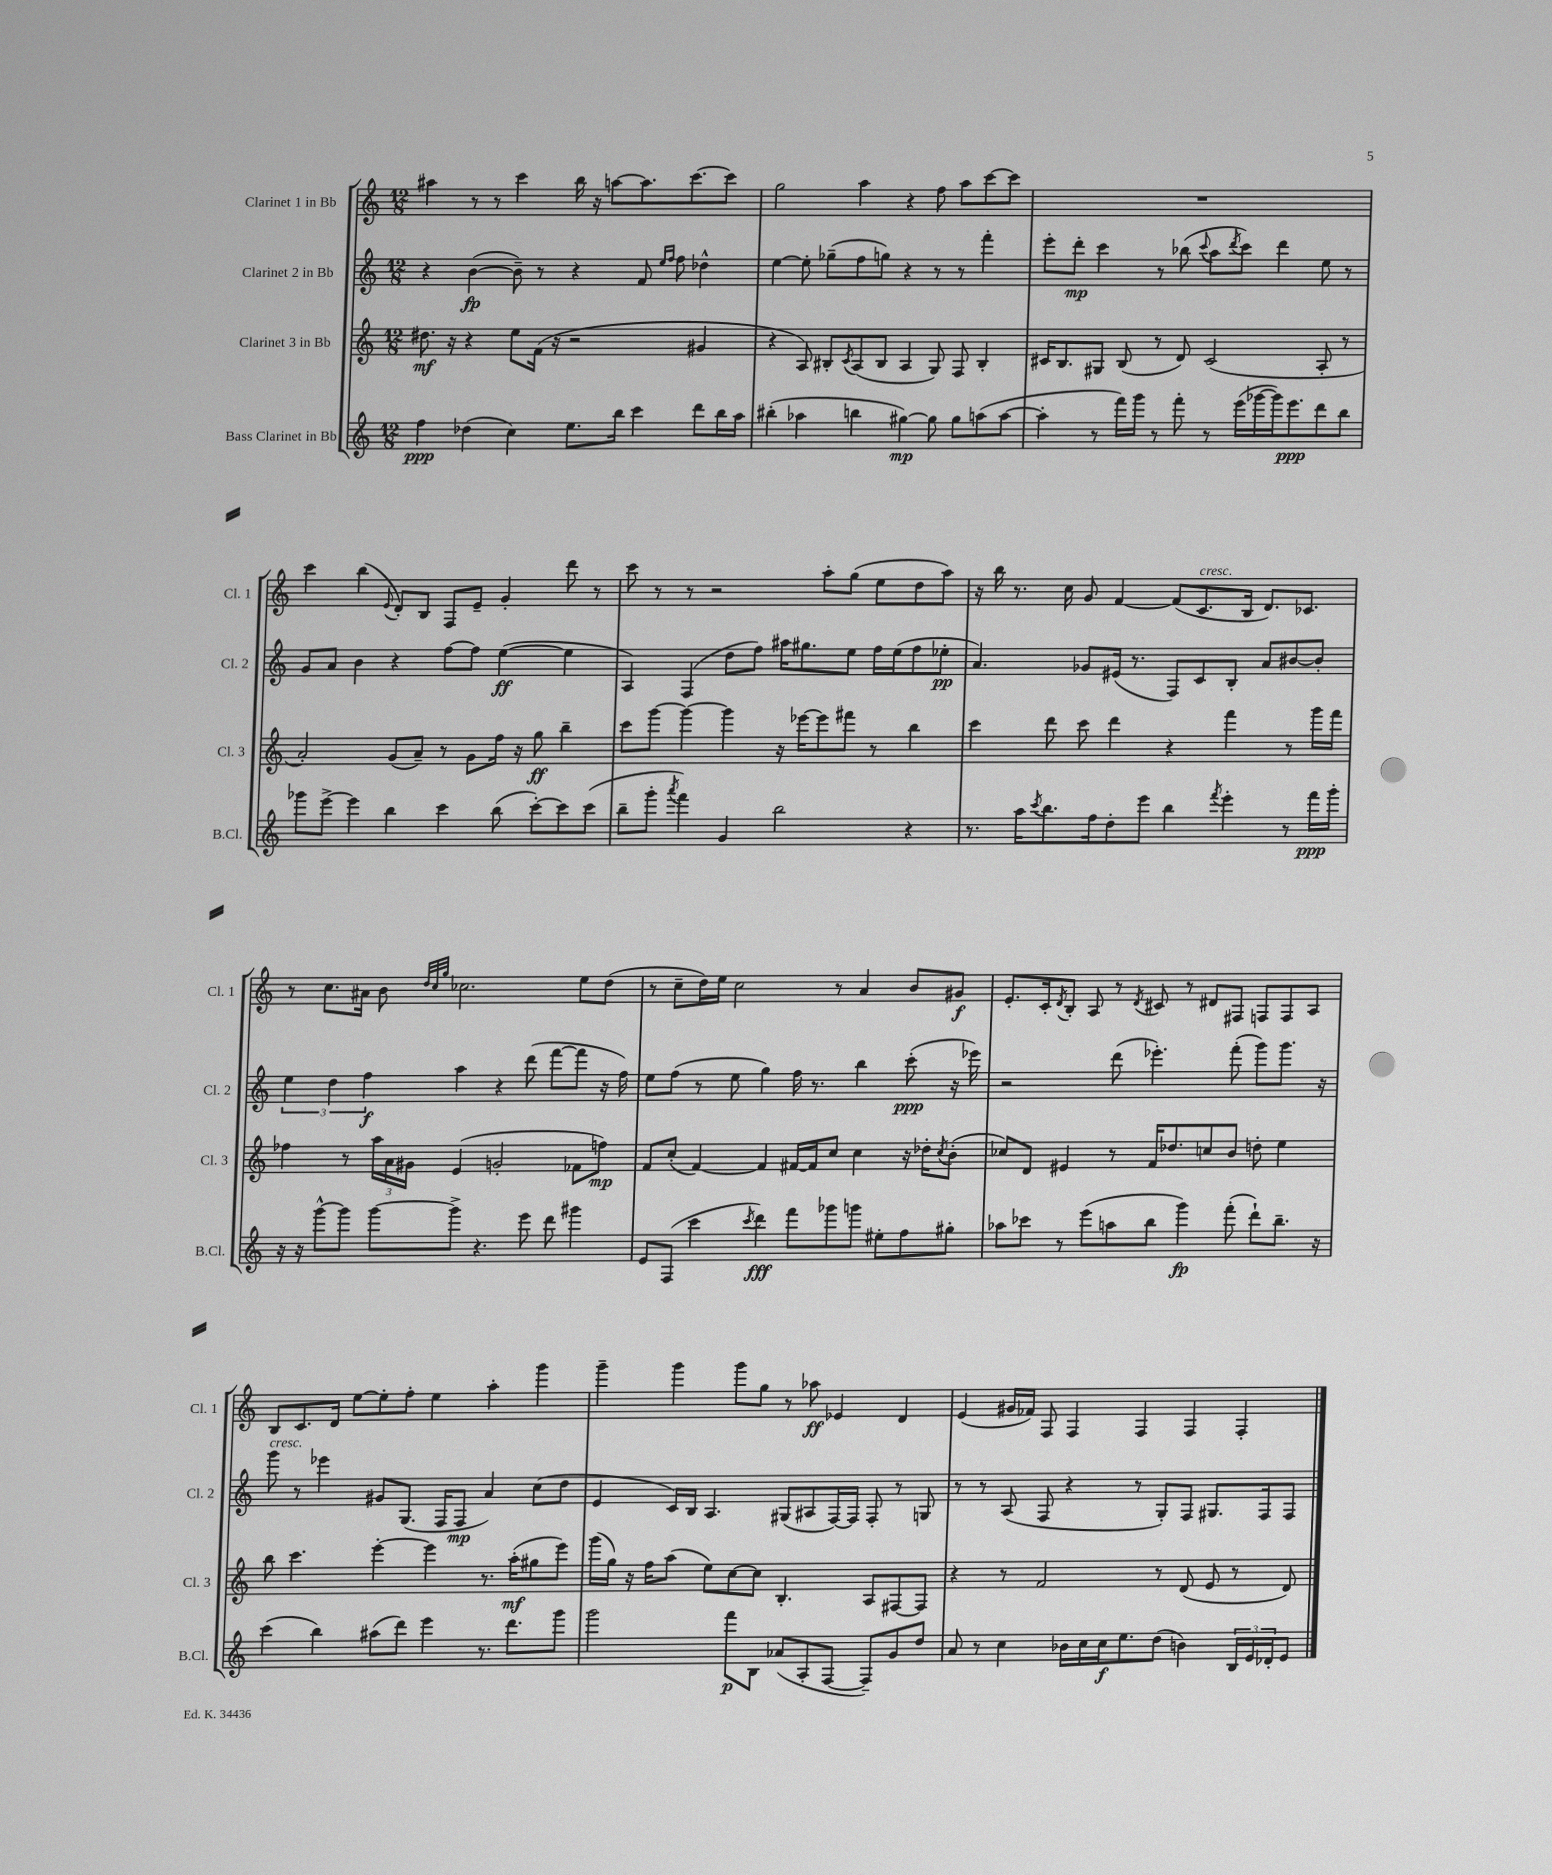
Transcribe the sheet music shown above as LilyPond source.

<<
\new StaffGroup <<
\new Staff = "s0" \with { instrumentName = "Clarinet 1 in Bb" shortInstrumentName = "Cl. 1" } {
    \clef treble \key c \major \numericTimeSignature \time 12/8
    ais''4 r8 r8 c'''4 b''16 r16 a''8~ a''8. c'''8.~ c'''8 |
    g''2 a''4 r4 f''8 a''8 c'''8~ c'''8 |
    R1. |
    c'''4 b''4( \appoggiatura { e'8 } d'8-.) b8 f8 e'8-- g'4-. d'''8 r8 |
    c'''8 r8 r8 r2 a''8-. g''8( e''8 d''8 a''8) |
    r16 b''16 r8. c''16 g'8 f'4~ f'8( c'8.^\markup { \italic "cresc." } b16 d'8.) ces'8. |
    r8 c''8. ais'16 b'8 \grace { d''32 c''32 g''32 } ces''2. e''8 d''8( |
    r8 c''8-- d''16) e''16 c''2 r8 a'4 b'8 gis'8\f |
    e'8.-. c'16-. \acciaccatura { d'8 } b8-. a8 r8 \acciaccatura { d'8 } cis'8 r8 dis'8 fis8 f8 f8 a8 |
    b8 c'8. d'16 e''8~ e''8-. f''8-. e''4 a''4-. g'''4 |
    g'''4-- g'''4 g'''8 g''8 r8 aes''8\ff ees'4 d'4 |
    e'4( gis'16 fes'16) f8 f4 f4 f4 f4-. \bar "|." |
}
\new Staff = "s1" \with { instrumentName = "Clarinet 2 in Bb" shortInstrumentName = "Cl. 2" } {
    \clef treble \key c \major \numericTimeSignature \time 12/8
    r4 b'4~\fp( b'8--) r8 r4 f'8 \grace { e''16 f''16 } f''8 des''4-^ |
    e''4~ e''8-. ges''8--( f''8 g''8) r4 r8 r8 f'''4-. |
    e'''8-. d'''8-.\mp c'''4 r8 bes''8( \appoggiatura { c'''8 } a''8 \acciaccatura { d'''8 } c'''8) d'''4 e''8 r8 |
    g'8 a'8 b'4 r4 f''8~ f''8 e''4~\ff( e''4 |
    a4) f4( d''8 f''8) ais''16 gis''8. e''8 f''16 e''16( f''8 ees''8-.\pp |
    a'4.) ges'8 eis'16( r8. f8) c'8 b8-. a'8 bis'8~ bis'8-. |
    \tuplet 3/2 { e''4 d''4 f''4\f } a''4 r4 d'''8( f'''8~ f'''8 r16 f''16) |
    e''8 f''8( r8 e''8 g''4) f''16 r8. b''4 c'''8-.\ppp( r16 ees'''16) |
    r2 d'''8( ees'''4.-.) f'''8-.( g'''8) g'''8. r16 |
    g'''8^\markup { \italic "cresc." } r8 ees'''4 gis'8 g8.( f16 f8\mp a'4) c''8( d''8 |
    e'4 c'16) b16 a4. gis8( ais8 f16~) f16 f8-. r8 g8 |
    r8 r8 a8( f8 r4 r8 g8-.) f8 gis8. f16 f8 \bar "|." |
}
\new Staff = "s2" \with { instrumentName = "Clarinet 3 in Bb" shortInstrumentName = "Cl. 3" } {
    \clef treble \key c \major \numericTimeSignature \time 12/8
    dis''8.\mf r16 r4 e''8 f'16( r16 r2 gis'4 |
    r4 a8) bis8-. \acciaccatura { c'8 } a8( bis8 a4 g8) f8 bis4-. |
    cis'16 b8. gis8 b8( r8 d'8) cis'2( a8-. r8 |
    a'2-.) g'8( a'8--) r8 g'8 f''16 r16 g''8\ff b''4-- |
    c'''8 g'''8~ g'''4~ g'''4 r16 ees'''16~ ees'''8 fis'''8 r8 b''4 |
    c'''4 d'''8 c'''8 d'''4 r4 f'''4 r8 g'''16 f'''16 |
    fes''4 r8 \tuplet 3/2 { a''16 a'16 gis'16 } e'4( g'2-. fes'8 f''8\mp) |
    f'8 c''8-.( f'4~) f'4 fis'16~ fis'16 c''8 c''4 r16 des''16-. \acciaccatura { c''8 } b'8-.( |
    ces''8) d'8 eis'4 r8 f'16 des''8. c''8 b'8 d''8-. e''4 |
    b''8 c'''4. e'''4~-. e'''4 r8. a''16-.\mf( gis''8 e'''8) |
    g'''16( g''16) r16 f''16 a''8( e''8) c''8~ c''8 b4.-. a8 fis8~ fis8 |
    r4 r8 f'2 r8 d'8( e'8 r8 d'8) \bar "|." |
}
\new Staff = "s3" \with { instrumentName = "Bass Clarinet in Bb" shortInstrumentName = "B.Cl." } {
    \clef treble \key c \major \numericTimeSignature \time 12/8
    f''4\ppp des''4( c''4) e''8. b''16 c'''4 d'''8 b''16 a''16 |
    bis''4-.( aes''4 b''4 gis''4~\mp) gis''8 gis''8 a''8( a''8~ |
    a''4-. r8 f'''16) g'''16 r8 f'''8-. r8 e'''16( ges'''16~ ges'''16) e'''8.\ppp d'''8 b''8 |
    ges'''8 e'''8~-> e'''4 b''4 c'''4 b''8( c'''8~-.) c'''8 c'''8( |
    b''8-- g'''8-. \acciaccatura { a'''8 } f'''4) g'4 b''2 r4 |
    r8. a''16 \acciaccatura { c'''8 } b''8. f''16 d''8-. e'''8 b''4 \acciaccatura { f'''8 } e'''4-. r8 f'''16\ppp g'''16-. |
    r16 r16 g'''8~-^ g'''8 g'''8~ g'''8-> r4. e'''8 d'''8 gis'''4 |
    e'8 f8( c'''4 \acciaccatura { c'''8 } d'''4\fff) f'''8 ges'''8 g'''8 eis''8-. f''8 gis''8-. |
    aes''8 ces'''8 r8 e'''8( a''8 b''8 g'''4\fp) f'''8-.( d'''8-!) b''8.-- r16 |
    c'''4( b''4) ais''8( d'''8) e'''4 r8. d'''8. g'''8 |
    g'''2 f'''8\p b8 aes'8( a8-. f8~ f8--) g'8 d''8 |
    a'8 r8 c''4 bes'16 c''16 c''16\f e''8. d''8( b'4) \tuplet 3/2 { b16 e'16 des'16-. } e'8 \bar "|." |
}
>>
>>
\layout { \context { \Score \remove "Bar_number_engraver" } }
